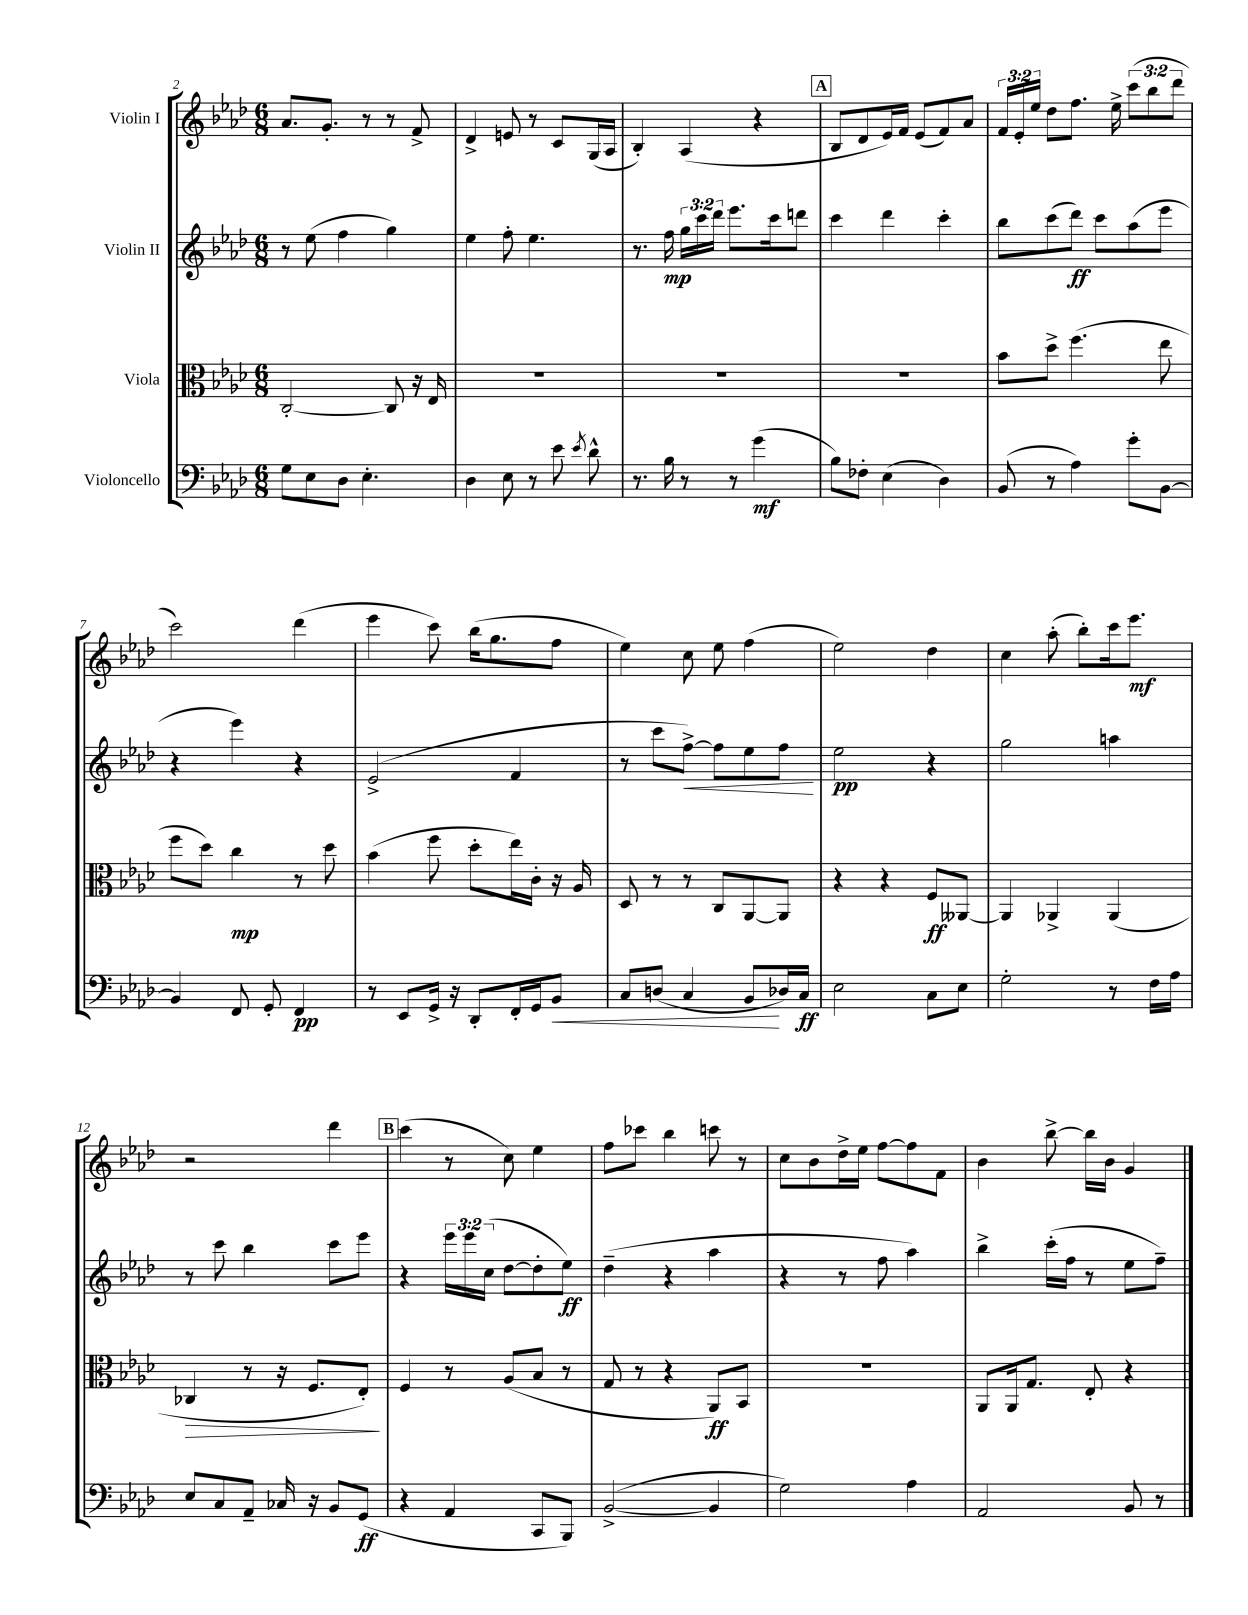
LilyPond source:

<<
\new StaffGroup <<
\new Staff = "s0" \with { instrumentName = "Violin I" } {
    \clef treble \key aes \major \numericTimeSignature \time 6/8 \override Staff.TupletNumber.text = #tuplet-number::calc-fraction-text
    \autoBeamOff aes'8.[ g'8.]-. r8 r8 f'8-> |
    des'4-> e'8 r8 c'8[ g16( aes16] |
    bes4-.) aes4( r4 |
    \mark \markup { \box "A" } bes8[ des'8 ees'16) f'16] ees'8[( f'8) aes'8] |
    \tuplet 3/2 { f'16[ ees'16-. ees''16] } des''8[ f''8.] ees''16-> \tuplet 3/2 { c'''8[( bes''8 des'''8] } |
    c'''2) des'''4( |
    ees'''4 c'''8) bes''16[( g''8. f''8] |
    ees''4) c''8 ees''8 f''4( |
    ees''2) des''4 |
    c''4 aes''8-.( bes''8[-.) c'''16 ees'''8.]\mf |
    r2 des'''4 |
    \mark \markup { \box "B" } c'''4( r8 c''8) ees''4 |
    f''8[ ces'''8] bes''4 c'''8 r8 |
    c''8[ bes'8 des''16-> ees''16] f''8[~ f''8 f'8] |
    bes'4 bes''8~-> bes''16[ bes'16] g'4 \bar "|." |
}
\new Staff = "s1" \with { instrumentName = "Violin II" } {
    \clef treble \key aes \major \numericTimeSignature \time 6/8 \override Staff.TupletNumber.text = #tuplet-number::calc-fraction-text
    \autoBeamOff r8 ees''8( f''4 g''4) |
    ees''4 f''8-. ees''4. |
    r8. f''16\mp \tuplet 3/2 { g''16[ c'''16 des'''16] } ees'''8.[ c'''16 d'''8] |
    \mark \markup { \box "A" } c'''4 des'''4 c'''4-. |
    bes''8[ c'''8( des'''8]\ff) c'''8[ aes''8( ees'''8] |
    r4 ees'''4) r4 |
    ees'2->( f'4 |
    r8 c'''8[ f''8]~->\<) f''8[ ees''8 f''8]\! |
    ees''2\pp r4 |
    g''2 a''4 |
    r8 c'''8 bes''4 c'''8[ ees'''8] |
    \mark \markup { \box "B" } r4 \tuplet 3/2 { ees'''16[ ees'''16 c''16]( } des''8[~ des''8-. ees''8]\ff) |
    des''4--( r4 aes''4 |
    r4 r8 f''8 aes''4) |
    bes''4-> c'''16[-.( f''16] r8 ees''8[ f''8]--) \bar "|." |
}
\new Staff = "s2" \with { instrumentName = "Viola" } {
    \clef alto \key aes \major \numericTimeSignature \time 6/8
    \autoBeamOff c2~-. c8 r16 ees16 |
    R2. |
    R2. |
    \mark \markup { \box "A" } R2. |
    bes'8[ des''8]-> f''4.( ees''8 |
    f''8[ des''8]) c''4\mp r8 des''8 |
    bes'4( f''8 des''8[-. ees''16) c'16]-. r16 aes16 |
    des8 r8 r8 c8[ aes,8~ aes,8] |
    r4 r4 f8[\ff aeses,8]~ |
    aeses,4 aes,4-> aes,4( |
    ces4\> r8 r16 f8.[ ees8]-.\!) |
    \mark \markup { \box "B" } f4 r8 aes8[( bes8] r8 |
    g8 r8 r4 aes,8[\ff) bes,8] |
    r2. |
    aes,8[ aes,16 g8.] ees8-. r4 \bar "|." |
}
\new Staff = "s3" \with { instrumentName = "Violoncello" } {
    \clef bass \key aes \major \numericTimeSignature \time 6/8
    \autoBeamOff g8[ ees8 des8] ees4.-. |
    des4 ees8 r8 ees'8 \acciaccatura { ees'8 } des'8-^ |
    r8. bes16 r8 r8 g'4\mf( |
    \mark \markup { \box "A" } bes8[) fes8]-. ees4( des4) |
    bes,8( r8 aes4) g'8[-. bes,8]~ |
    bes,4 f,8 g,8-. f,4\pp |
    r8 ees,8[ g,16]-> r16 des,8[-. f,16-. g,16 bes,8]\< |
    c8[ d8]( c4 bes,8[\! des16) c16]\ff |
    ees2 c8[ ees8] |
    g2-. r8 f16[ aes16] |
    ees8[ c8 aes,8]-- ces16 r16 bes,8[ g,8]\ff( |
    \mark \markup { \box "B" } r4 aes,4 c,8[ bes,,8]) |
    bes,2~->( bes,4 |
    g2) aes4 |
    aes,2 bes,8 r8 \bar "|." |
}
>>
>>
\layout { \context { \Score currentBarNumber = #2 } }
